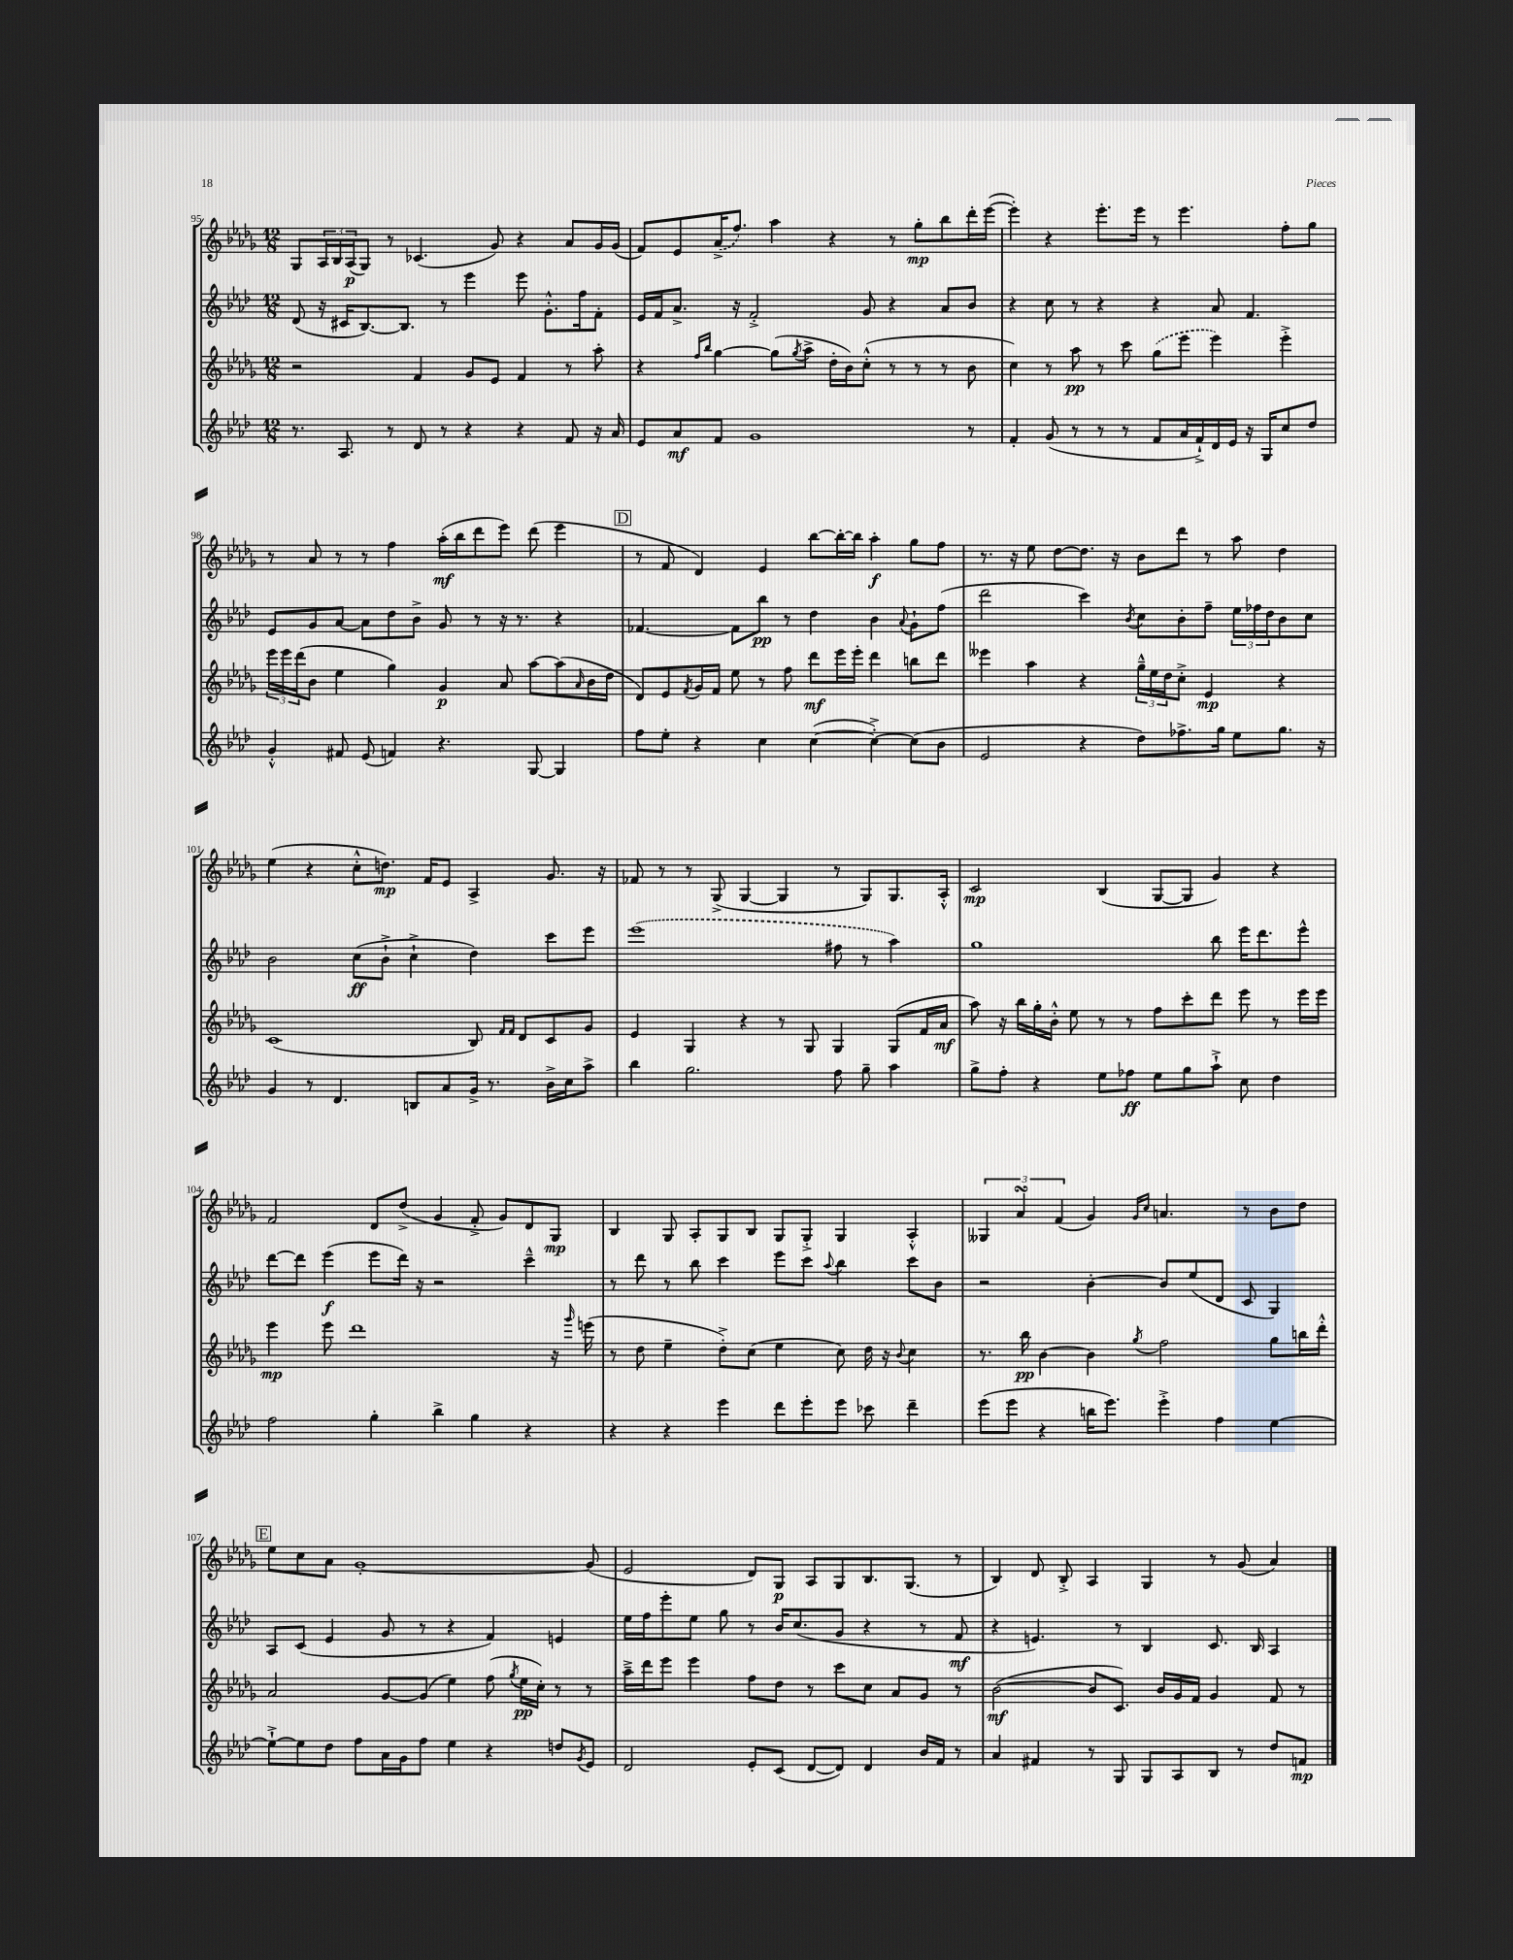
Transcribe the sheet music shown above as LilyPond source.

<<
\new StaffGroup <<
\new Staff = "s0" {
    \clef treble \key des \major \numericTimeSignature \time 12/8
    ges8 \tuplet 3/2 { aes16 bes16 aes16\p( } ges8) r8 ces'4.( ges'8) r4 aes'8 ges'16 ges'16( |
    f'8) ees'8 \once \slurDashed aes'16->( f''8.) aes''4 r4 r8 ges''8-.\mp bes''8 des'''16-. ees'''16~( |
    ees'''4-.) r4 ees'''8.-. ees'''16 r8 ees'''4. f''8-. ges''8 |
    r8 aes'8 r8 r8 f''4 aes''16-.\mf( bes''16 des'''8 ees'''8) des'''8( ees'''4 |
    \mark \markup { \box "D" } r8 f'8 des'4) ees'4 bes''8~ bes''16~-. bes''16 aes''4-.\f ges''8 f''8 |
    r8. r16 ees''8 des''8~ des''8. r16 bes'8 des'''8 r8 aes''8 des''4 |
    ees''4( r4 c''8-.-^ d''8.\mp) f'16 ees'8 aes4-> ges'8. r16 |
    fes'8 r8 r8 ges8->( ges4~ ges4 r8 ges8) ges8. aes16-.-^ |
    c'2\mp bes4( ges8~ ges8 ges'4) r4 |
    f'2 des'8 des''8->( ges'4 f'8-.-> ges'8) des'8 ges8\mp |
    bes4 ges8 aes8-. ges8 bes8 ges8 ges8-.-> ges4 aes4-.-^ |
    \tuplet 3/2 { geses4 aes'4\turn f'4( } ges'4) \grace { ges'16 c''16 } a'4. r8 bes'8 des''8 |
    \mark \markup { \box "E" } ees''8 c''8 aes'8 ges'1~-. ges'8( |
    ees'2 des'8) ges8\p aes8 ges8 bes8. ges8.( r8 |
    bes4) des'8 bes8-.-> aes4 ges4 r8 ges'8( aes'4) \bar "|." |
}
\new Staff = "s1" {
    \clef treble \key aes \major \numericTimeSignature \time 12/8
    des'8( r16 cis'16 bes8.~) bes8. r8 ees'''4 ees'''8 g'8.-.-^ f''16 f'8-. |
    ees'16 f'16 aes'8.-> r16 f'2-.-> g'8 r4 aes'8 bes'8 |
    r4 c''8 r8 r4 r4 aes'8 f'4. |
    ees'8 g'8 aes'8~ aes'8 des''8 bes'8-> g'8 r8 r16 r8. r4 |
    \mark \markup { \box "D" } fes'4.~ fes'8 bes''8\pp r8 des''4 bes'4 \appoggiatura { aes'8 } g'8-! f''8( |
    des'''2 c'''4) \acciaccatura { bes'8 } c''8 bes'8-. f''8-- \tuplet 3/2 { ees''16 fes''16 des''16 } bes'8 c''8 |
    bes'2 c''8\ff( bes'8-!-> c''4-!-> des''4) c'''8 ees'''8 |
    \once \slurDashed ees'''1( fis''8 r8 aes''4) |
    g''1 bes''8 ees'''16 des'''8. ees'''8-^ |
    des'''8~ des'''8 ees'''4\f( ees'''8 des'''16) r16 r2 c'''4---^ |
    r8 des'''8 r8 bes''8 c'''4 ees'''8 c'''8 \appoggiatura { aes''8 } bes''4 c'''8 bes'8 |
    r2 bes'4~-. bes'8 ees''8( des'8 c'8 g4) |
    \mark \markup { \box "E" } aes8 c'8( ees'4 g'8 r8 r4 f'4) e'4 |
    ees''16 f''16 ees'''8-. ees''8 g''8 r8 bes'16 c''8.( g'8 r4 r8 f'8\mf |
    r4 e'4.) r8 bes4 c'8. bes16 aes4 \bar "|." |
}
\new Staff = "s2" {
    \clef treble \key des \major \numericTimeSignature \time 12/8
    r2 f'4 ges'8 ees'8 f'4 r8 aes''8-. |
    r4 \grace { f''16 bes''16 } ges''4~ ges''8( \acciaccatura { ges''8 } aes''8-> des''16-. bes'16) c''8-.-^( r8 r8 r8 bes'8 |
    c''4) r8 aes''8\pp r8 c'''8 \once \slurDashed ges''8( ees'''8 ees'''4) ees'''4-.-> |
    \tuplet 3/2 { ees'''16 ees'''16 des'''16( } bes'8 ees''4 ges''4) ges'4\p aes'8 aes''8~ aes''8( \grace { aes'16 } bes'16 des''16 |
    \mark \markup { \box "D" } des'8) ees'8 \acciaccatura { f'8 } ges'16 f'16 ees''8 r8 f''8 des'''8\mf ees'''16 ees'''16-. des'''4 b''8 des'''8 |
    eeses'''4 aes''4 r4 \tuplet 3/2 { ges''16---^ ees''16 des''16 } c''8-.-> ees'4\mp r4 |
    c'1( bes8) \grace { f'16 f'16 } des'8 c'8 ges'8 |
    ees'4 ges4 r4 r8 ges8 ges4 ges8( f'16 aes'16\mf |
    aes''8) r16 bes''16 ges''16-. bes'16-.-^ ees''8 r8 r8 f''8 c'''8-. des'''8 ees'''8 r8 ees'''16 ees'''16 |
    ees'''4\mp ees'''8 des'''1 r16 \grace { ges'''16 } e'''16( |
    r8 des''8 ees''4-- des''8-.->) c''8( ees''4 c''8) des''16 r16 \appoggiatura { bes'8 } c''4 |
    r8. bes''16\pp bes'4~ bes'4 \acciaccatura { ges''8 } f''2 ges''8 b''16 des'''16-.-^ |
    \mark \markup { \box "E" } aes'2 ges'8~ ges'8( ees''4) f''8( \acciaccatura { ges''8 } ees''16\pp c''16-.) r8 r8 |
    aes''16---> des'''16 ees'''8 ees'''4 f''8 des''8 r8 c'''8 c''8 aes'8 ges'8 r8 |
    bes'2~\mf( bes'8 c'8.) bes'16 ges'16 f'16 ges'4 f'8 r8 \bar "|." |
}
\new Staff = "s3" {
    \clef treble \key aes \major \numericTimeSignature \time 12/8
    r8. aes8. r8 des'8 r8 r4 r4 f'8 r16 aes'16 |
    ees'8 aes'8\mf f'8 g'1 r8 |
    f'4-. g'8( r8 r8 r8 f'8 aes'16 f'16-!->) des'16 ees'16 r16 g16 c''8 des''8 |
    g'4-.-^ fis'8 ees'8( f'4) r4. g8~ g4 |
    \mark \markup { \box "D" } f''8 ees''8-. r4 c''4 c''4~( c''4~-.->) c''8( bes'8 |
    ees'2 r4 des''8) fes''8.-> g''16 ees''8 g''8. r16 |
    g'4 r8 des'4. b8 aes'8 g'16-> r8. bes'16-> c''16 aes''8-> |
    bes''4 g''2. f''8 g''8-- aes''4 |
    g''8-> f''8-. r4 ees''8 fes''8\ff ees''8 g''8 aes''8-!-> c''8 des''4 |
    f''2 g''4-. bes''4-> g''4 r4 |
    r4 r4 ees'''4 des'''8 ees'''8-. ees'''8 ces'''8 des'''4-- |
    ees'''8( ees'''8 r4 b''16 ees'''8.) ees'''4-.-> f''4 ees''4~ |
    \mark \markup { \box "E" } ees''8~-!-> ees''8 des''8 f''8 aes'16 g'16 f''8 ees''4 r4 d''8 \acciaccatura { g'8 } ees'8 |
    des'2 ees'8-. c'8( des'8~ des'8) des'4 bes'16 f'16 r8 |
    aes'4 fis'4 r8 g8 g8 aes8 bes8 r8 des''8 f'8\mp \bar "|." |
}
>>
>>
\layout { \context { \Score currentBarNumber = #95 } }
